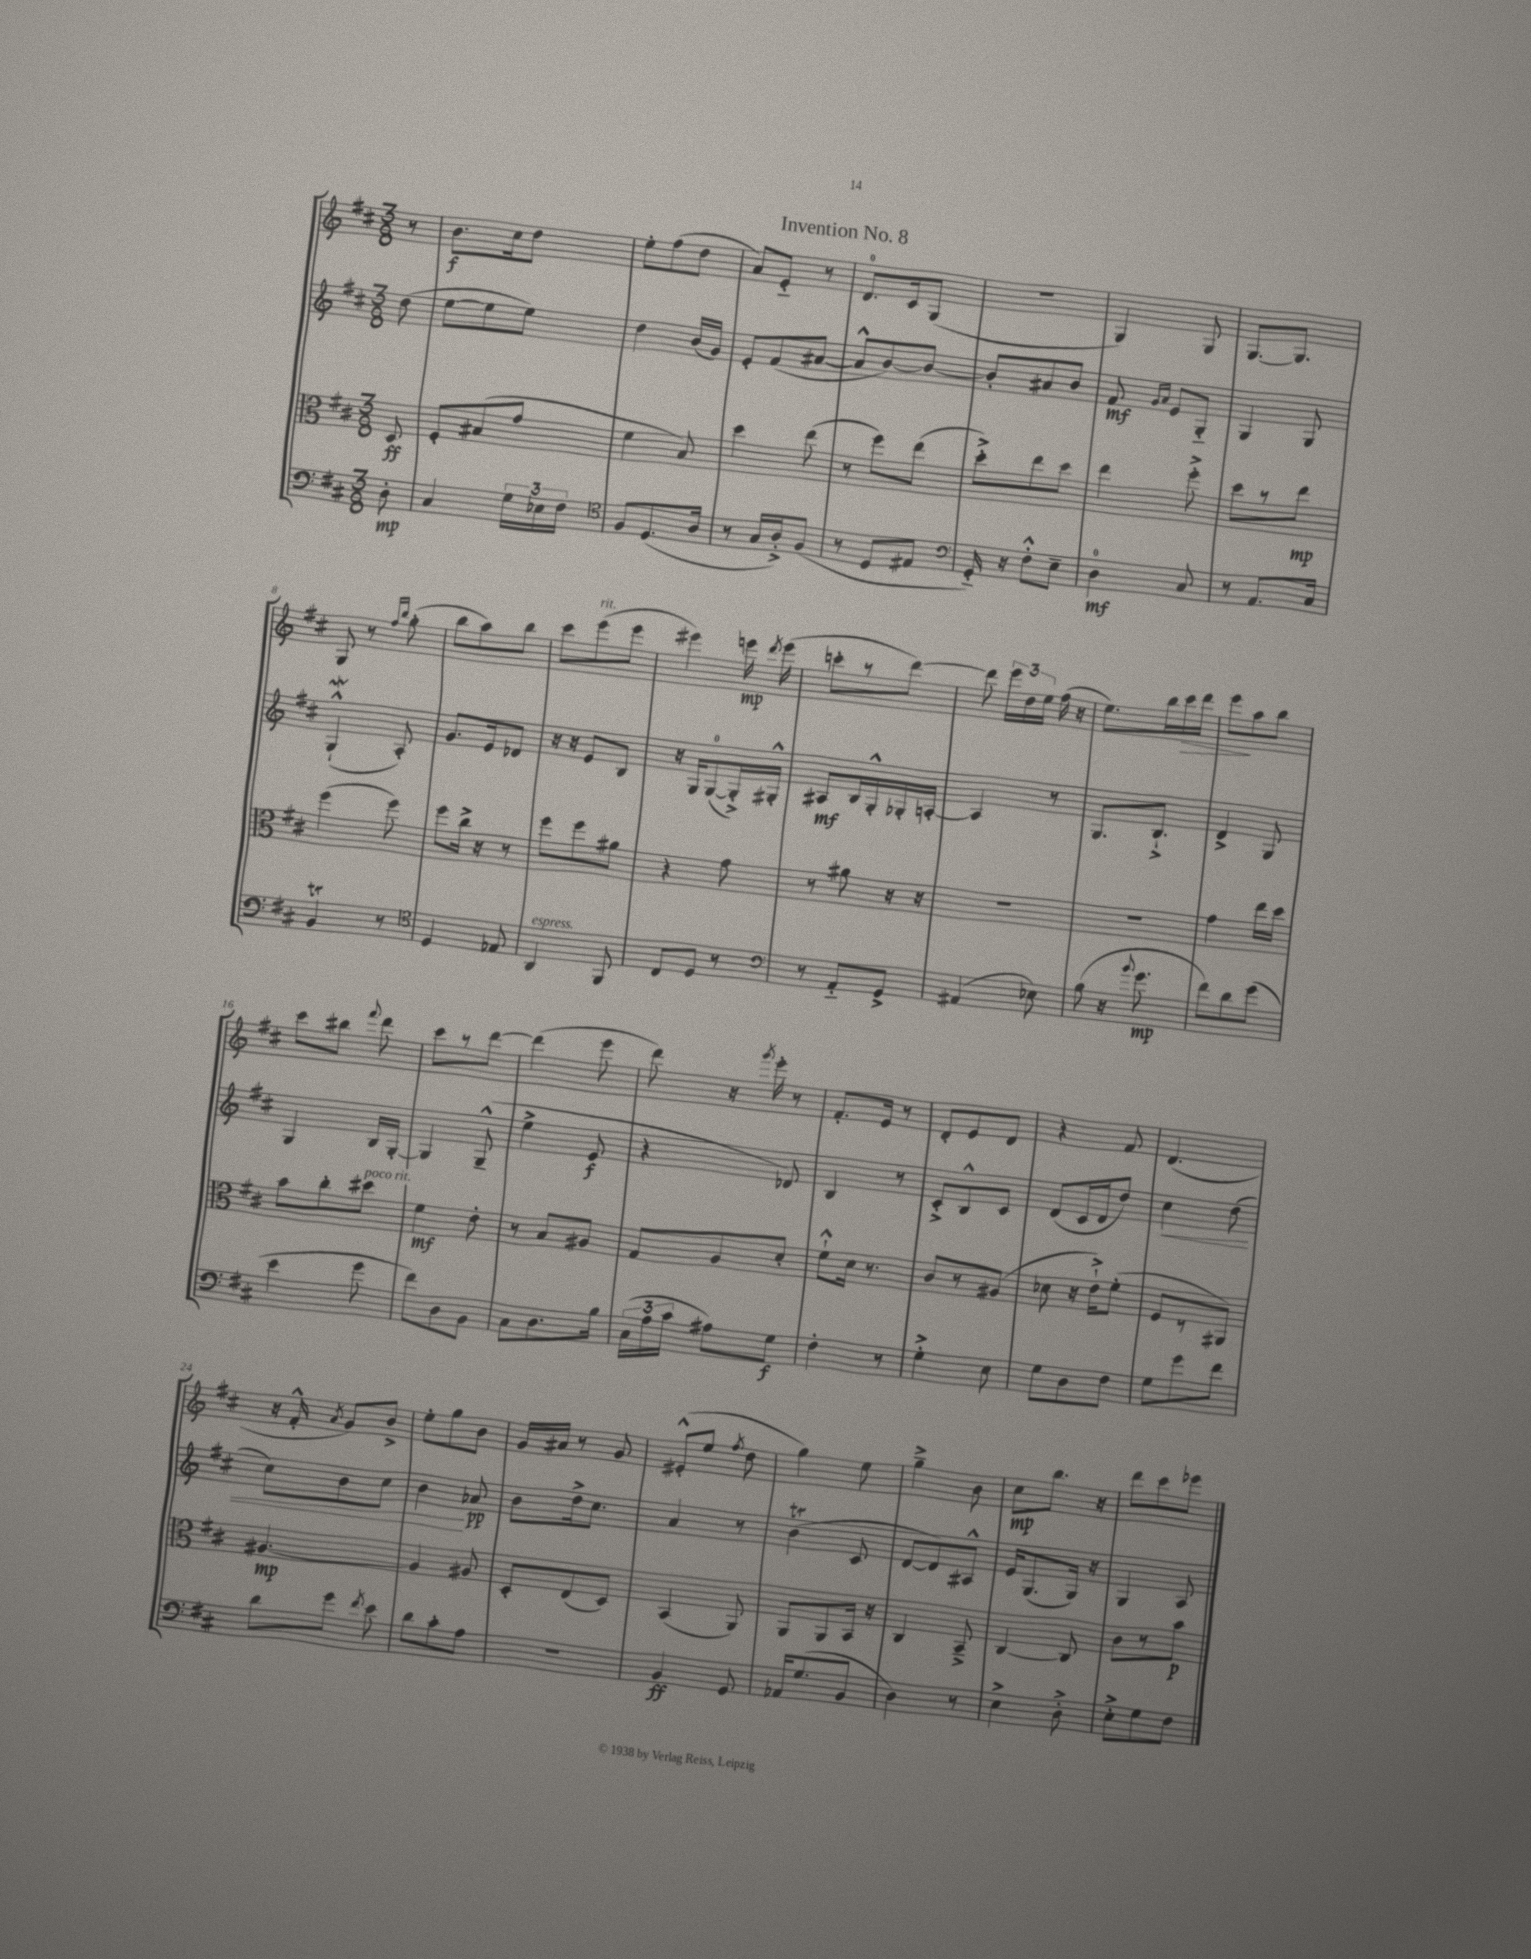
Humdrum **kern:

**kern	**kern	**kern	**kern
*staff4	*staff3	*staff2	*staff1
*clefF4	*clefC3	*clefG2	*clefG2
*k[f#c#]	*k[f#c#]	*k[f#c#]	*k[f#c#]
*M3/8	*M3/8	*M3/8	*M3/8
8D'	8D	(8dd	8r
=	=	=	=
4C#	8F#'	[8ee	8.b
.	(8B#	8ee]	.
.	.	.	16cc#
24G	8g	8ee)	8dd
24E-	.	.	.
24F#	.	.	.
=	=	=	=
*clefC4	*	*	*
8F#	4f#	4dd	8ee'
(8.D	.	.	(8ff#
.	8B)	(16b	8dd
16A	.	16g)	.
=	=	=	=
8r	4dd	8e'	8a)
16G	.	(8f#	8e'~
16A'^)	.	.	.
(8F#	(8ee	[8a#	8r
=	=	=	=
8r	8r	8a#^^]	8.d
8D	8ff#)	[8b)	.
.	.	.	16c#
8E#	(8ee	8b_	(8G
=	=	=	=
*clefF4	*	*	*
16GG'~)	8dd'^)	8b']	4.r
16r	.	.	.
8F#'^^	8ee	8a#	.
8E~	8dd	8b	.
=	=	=	=
4D	4ee	8f#	4G)
.	.	16qqg	.
.	.	16qqa	.
.	.	8e	.
8C#	8ff#'^	8G'~	8G
=	=	=	=
8r	8dd	4G	[8.G
8.AA	8r	.	.
.	.	.	8.G]
.	8ee	8G	.
16C#	.	.	.
=	=	=	=
4BB	(4ff#	(4G`^^	8G
.	.	.	8r
.	.	.	16qqff#
.	.	.	16qqbb
8r	8ff#)	8A')	(8gg'
=	=	=	=
*clefC4	*	*	*
4D	8ff#	8.g	8bb
.	16cc#^	.	8aa)
.	16r	16e	.
8E-	8r	8d-	8bb
=	=	=	=
4AA	8ff#	16r	8ccc#
.	.	16r	.
.	8ff#	8e	(8eee
8FF#	8a#	8B	8eee
=	=	=	=
8C#	4r	16r	4eee#)
.	.	16G	.
8D	.	([8G	.
8r	8g	16G'^])	16eee
.	.	.	8qddd
.	.	16G#'^^	(16eee
=	=	=	=
*clefF4	*	*	*
8r	8r	8A#	8ccc'
8AA'~	8a#	16B	8r
.	.	16G'^^	.
8GG^	16r	16G-'	[8ddd)
.	16r	[16A'	.
=	=	=	=
(4AA#	4.r	4A]	8ddd]
.	.	.	24eee
.	.	.	24dd
.	.	.	24ee
8E-)	.	8r	(16ff#
.	.	.	16r
=	=	=	=
(8B	4.r	8.G	8.ee)
16r	.	.	.
8qqb	.	.	.
8.g	.	8.B`^	16bb
.	.	.	16ccc#
.	.	.	16ddd
=	=	=	=
8f#)	4g	4d^	8eee
8d	.	.	8aa
(8g	16ee	8G	8bb
.	16dd	.	.
=	=	=	=
4e	8b	4G	8ccc#
.	8cc#'	.	8bb#
.	.	.	8qqfff#
8g	8dd#	16B	8ddd
.	.	[16G'	.
=	=	=	=
8f#)	4f#	4G]	8ccc#
8D	.	.	8r
8BB	8e'	(8G~^^	[8ddd
=	=	=	=
8C#	8r	4ee^	(4ddd]
8.D	8B	.	.
.	8A#	8e	8eee
16B	.	.	.
=	=	=	=
(24C#	8G	4r	8ddd)
24A	.	.	.
24c#	.	.	.
8A#)	8A	.	16r
.	.	.	8qggg
.	.	.	16eee'
8G	8d'	8d-)	8r
=	=	=	=
4F#'	8f#`^^	4B	8.f#'
.	16d	.	.
.	8.r	.	16e
8r	.	8r	8r
=	=	=	=
4G'^	8c#	8c#'^	8d'
.	8r	8B^^	8e
8E	(8A#	8c#	8d
=	=	=	=
8G	8d-	(8d	4r
8D	16r	16c#	.
.	16e`^)	16d	.
8F#	(8f#'	8dd)	8f#
=	=	=	=
8G	8F#	4cc#	(4.d
8g	8r	.	.
8f#	8AA#)	(8dd	.
=	=	=	=
8d	[4.A#	8cc#)	16r
.	.	.	16f#'^^
.	.	.	8qa
8g	.	8b	8g)
8qf#	.	.	.
8e	.	8cc#	8b^
=	=	=	=
8d	4A#]	4b	8ee'
8c#'	.	.	8gg
8A	8A#	8a-	8b
=	=	=	=
4.r	8D'	8b	16g
.	.	.	16a#
.	(8E	16dd^	8r
.	.	8.cc#	.
.	8D)	.	8g
=	=	=	=
4BB	(4BB	4a	(8e#'^^
.	.	.	8ee
.	.	.	8qff#
8GG	8AA)	8r	8dd
=	=	=	=
16AA-	8AA	(4b	4gg)
(8.G	.	.	.
.	8AA	.	.
8BB	16BB	8c#	8ee
.	16r	.	.
=	=	=	=
4D)	4C#	[8d	4gg~^
.	.	8d])	.
8r	8BB~^	8A#^^	8b
=	=	=	=
4E^	[4C#	16e	8cc#
.	.	(8.G	.
.	.	.	8.bb
8D'^	8C#]	16G)	.
.	.	16r	16r
=	=	=	=
8E'^	8c#	4G	8ddd
8G	8r	.	8ccc#
8F#	8b	8A	8eee-
==	==	==	==
*-	*-	*-	*-
